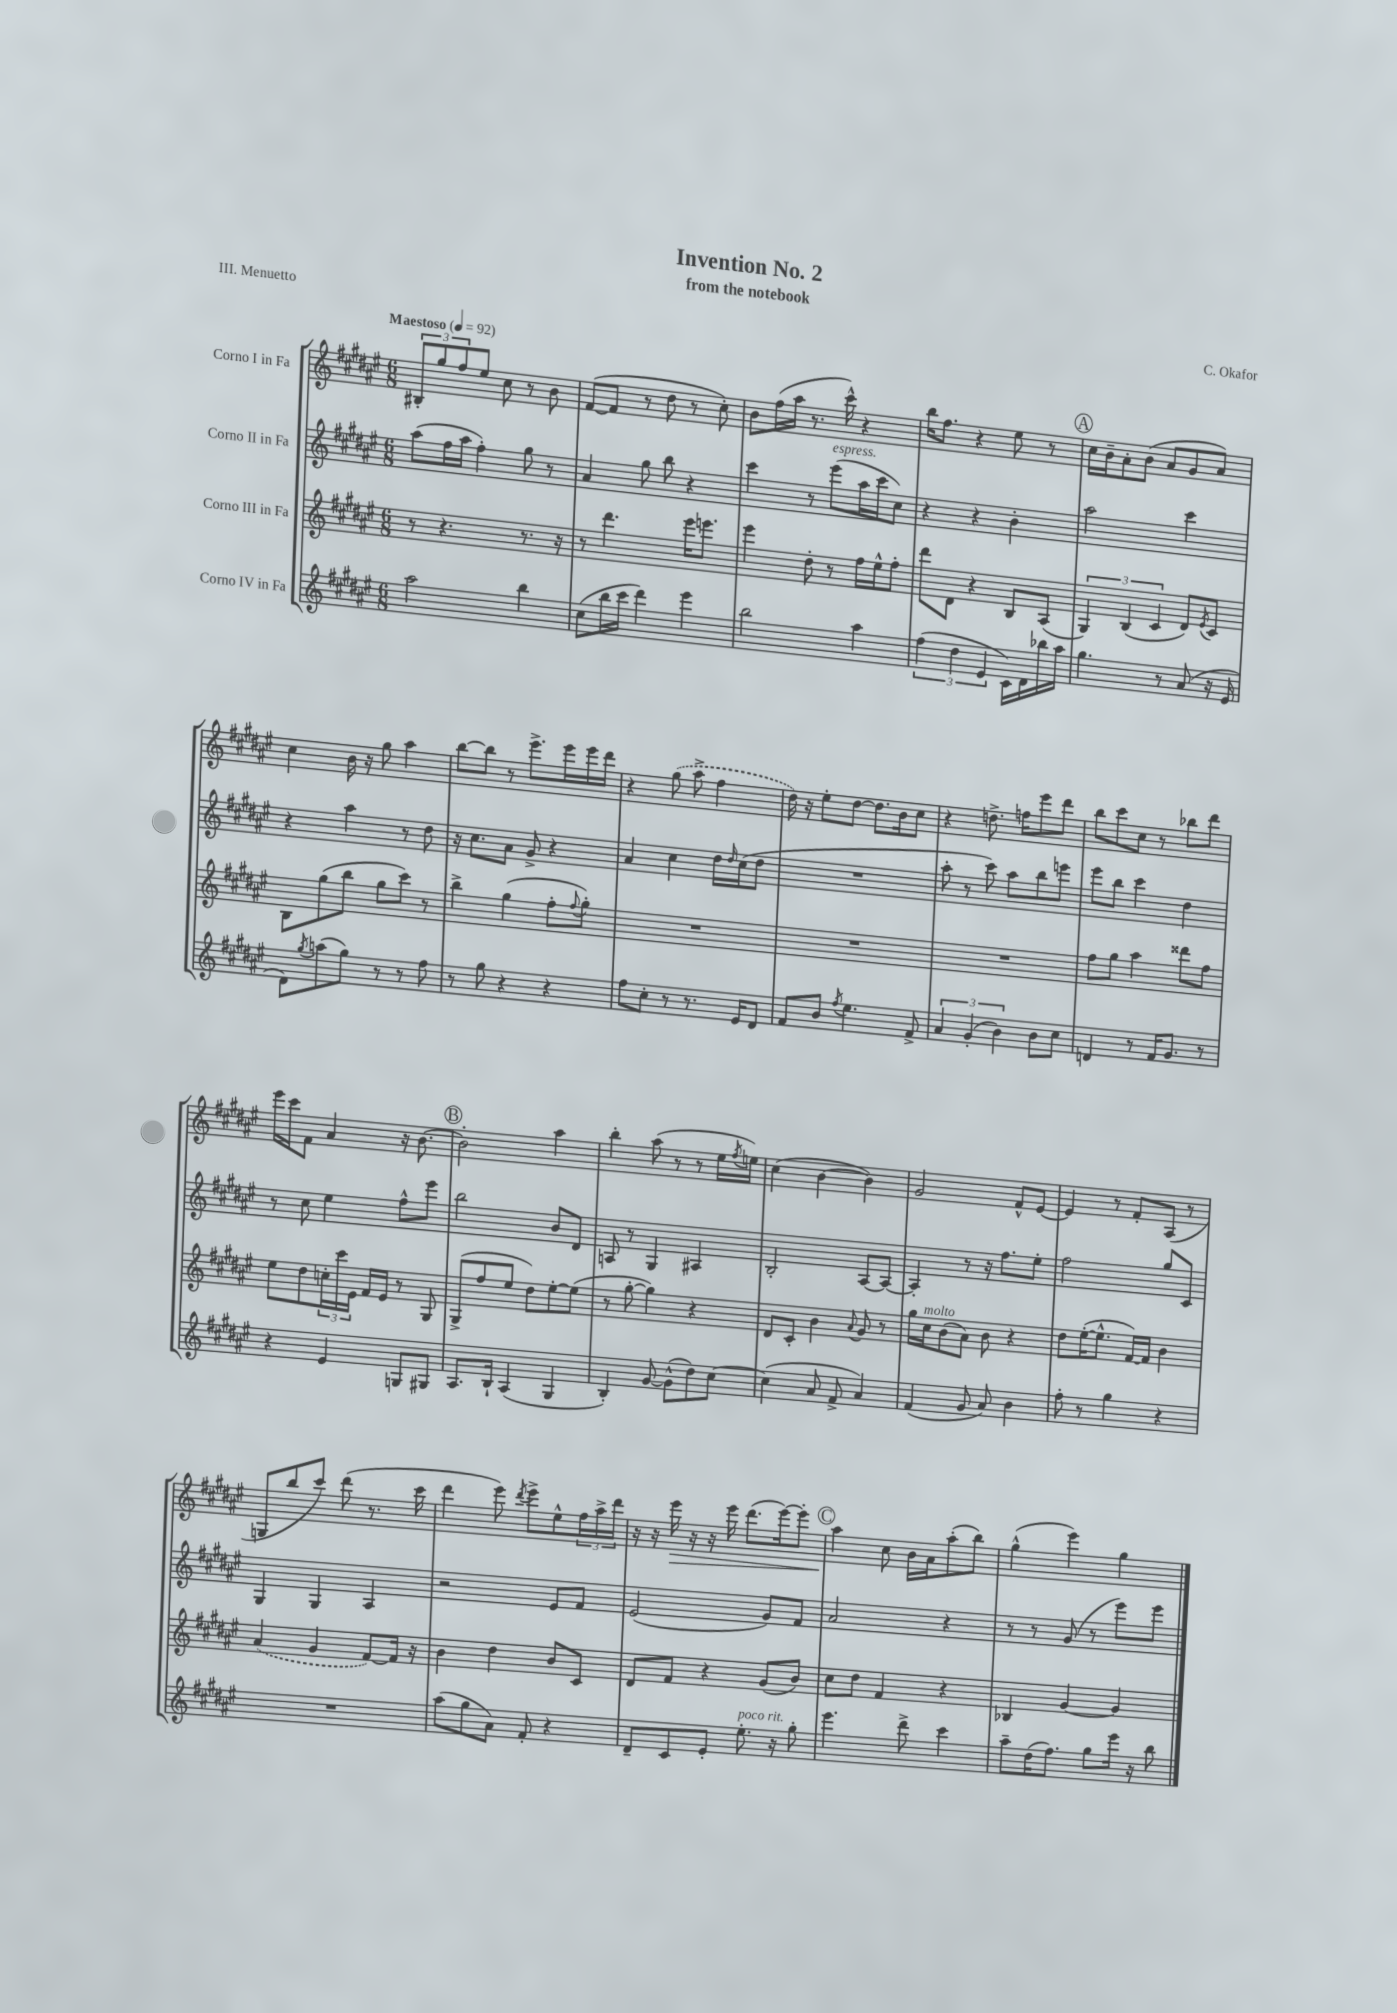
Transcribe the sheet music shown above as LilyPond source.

\header { title = "Invention No. 2" composer = "C. Okafor" subtitle = "from the notebook" piece = "III. Menuetto" }
<<
\new StaffGroup <<
\new Staff = "s0" \with { instrumentName = "Corno I in Fa" } {
    \clef treble \key fis \major \numericTimeSignature \time 6/8 \tempo "Maestoso" 4 = 92
    \tuplet 3/2 { bis8-. gis''8 fis''8 } eis''8 cis''8 r8 b'8 |
    fis'8~( fis'8 r8 dis''8 r8 cis''8-.) |
    b'8 fis''16( ais''16 r8. cis'''16-^) r4 |
    b''16 fis''8. r4 eis''8 r8 |
    \mark \markup { \circle "A" } cis''16 b'16-- ais'8-. b'8( ais'8 gis'8 ais'8) |
    cis''4 b'16 r16 gis''8 ais''4 |
    b''8~ b''8 r8 eis'''8.-> eis'''16 eis'''16 dis'''16 |
    r4 \once \slurDashed gis''8( ais''8-> fis''4 |
    dis''16) r16 eis''8-. dis''8~ dis''8. b'16 cis''8 |
    r4 d''8.-> f''16 eis'''8 dis'''8 |
    b''8 cis'''8 cis''8 r8 bes''8 dis'''8 |
    eis'''16 cis'''16 fis'8 ais'4 r16 b'8.~ |
    \mark \markup { \circle "B" } b'2-. ais''4 |
    b''4-. ais''8( r8 r8 eis''16 \acciaccatura { fis''8 } e''16) |
    cis''4( b'4~ b'4) |
    gis'2 fis'8-^ eis'8~ |
    eis'4 r8 fis'8-. ais8( r8 |
    g8 b''8 cis'''8) dis'''8( r8. cis'''16 |
    dis'''4 eis'''8) \acciaccatura { dis'''8 } eis'''8-> eis''8-^ \tuplet 3/2 { fis''16 ais''16-> dis'''16 } |
    r16 r16 eis'''16\> r16 r16 eis'''16 dis'''8.( eis'''16~) eis'''8-. |
    \mark \markup { \circle "C" } ais''4\! cis''8 b'16 ais'16 ais''8-.( b''8) |
    gis''4-^( eis'''4) gis''4 \bar "|." |
}
\new Staff = "s1" \with { instrumentName = "Corno II in Fa" } {
    \clef treble \key fis \major \numericTimeSignature \time 6/8
    ais''8( fis''16 ais''16 fis''4-.) gis''8 r8 |
    ais'4 gis''8 b''8 r4 |
    cis'''4 r8 eis'''8^\markup { \italic "espress." }( ais''16 cis'''16 cis''8) |
    r4 r4 b'4-. |
    \mark \markup { \circle "A" } ais''2 cis'''4 |
    r4 ais''4 r8 dis''8 |
    r16 cis''8. ais'8 gis'8-> r4 |
    ais'4 cis''4 dis''16 \grace { dis''16 } cis''16( dis''8 |
    R2. |
    ais''8-. r8 cis'''8) ais''8 b''8 e'''8 |
    eis'''8 b''8 cis'''4 dis''4 |
    r8 cis''8 eis''4 fis''8-^ eis'''8 |
    \mark \markup { \circle "B" } b''2 b'8 dis'8 |
    a8 r8 gis4 ais4 |
    b2-. ais8~ ais8~ |
    ais4-. r8 r16 fis''8. eis''8-. |
    fis''2 gis''8 cis'8 |
    gis4 gis4 ais4 |
    r2 eis'8 fis'8 |
    eis'2( gis'8) fis'8 |
    \mark \markup { \circle "C" } ais'2 r4 |
    r8 r8 gis'8( r8 eis'''8) eis'''8 \bar "|." |
}
\new Staff = "s2" \with { instrumentName = "Corno III in Fa" } {
    \clef treble \key fis \major \numericTimeSignature \time 6/8
    r8 r4. r8. r16 |
    r8 dis'''4. eis'''16 e'''8. |
    eis'''4 dis''8-. r8 fis''16 eis''16-^ fis''8-. |
    dis'''8 dis'8 r4 b8 ais8( |
    \mark \markup { \circle "A" } \tuplet 3/2 { gis4) b4( cis'4 } dis'8) \acciaccatura { eis'8 } cis'8 |
    b8 gis''8( b''8 gis''8 cis'''8) r8 |
    b''4-> gis''4( fis''8-. \appoggiatura { fis''8 } gis''8-.) |
    R2. |
    R2. |
    R2. |
    fis''8 gis''8 ais''4 disis'''8 fis''8 |
    eis''8 dis''8 \tuplet 3/2 { c''16-. cis'''16 eis'16 } fis'16 eis'16 r8 gis8 |
    \mark \markup { \circle "B" } gis8->( fis''8 eis''8 dis''8) eis''8~-. eis''8( |
    r8 gis''8~-. gis''4) r4 |
    dis'8 cis'8-. b'4 \appoggiatura { ais'8 } gis'8 r8 |
    gis''16 cis''16^\markup { \italic "molto" } b'8( ais'8) b'8 r4 |
    dis''8 eis''16~-.( eis''8.-^ fis'16~) fis'16 b'4 |
    \once \slurDashed ais'4( gis'4 fis'8~) fis'16 r16 |
    b'4 dis''4 b'8 cis'8 |
    dis'8 fis'8 r4 gis'8( b'8) |
    \mark \markup { \circle "C" } cis''8 dis''8 fis'4 r4 |
    bes4 gis'4~ gis'4 \bar "|." |
}
\new Staff = "s3" \with { instrumentName = "Corno IV in Fa" } {
    \clef treble \key fis \major \numericTimeSignature \time 6/8
    ais''2 b''4 |
    cis''8( b''16 cis'''16 dis'''4) eis'''4 |
    b''2 ais''4 |
    \tuplet 3/2 { fis''4( dis''4 eis'4 } cis'16) dis'16 bes''16 ais''16 |
    \mark \markup { \circle "A" } gis''4. r8 ais'8( r16 eis'16 |
    dis'8) \acciaccatura { gis''8 } a''8( gis''8) r8 r8 fis''8 |
    r8 gis''8 r4 r4 |
    fis''8 cis''8-. r8 r8. eis'16 dis'8 |
    fis'8 b'8 \acciaccatura { fis''8 } eis''4. fis'8-> |
    \tuplet 3/2 { ais'4 gis'4-.( b'4) } b'8 cis''8 |
    d'4 r8 fis'16 gis'8. r8 |
    r4 eis'4 g8 gis8 |
    \mark \markup { \circle "B" } ais8. b16-! ais4( gis4 |
    b4-.) gis'8~ gis'8-^( dis''8) cis''8~ |
    cis''4( ais'8 fis'8-> ais'4) |
    fis'4( gis'8 ais'8) b'4 |
    fis''8-. r8 gis''4 r4 |
    R2. |
    ais''8( gis''8 ais'8) fis'8-. r4 |
    dis'8-- cis'8 eis'8-. eis''8.-.^\markup { \italic "poco rit." } r16 gis''8-. |
    \mark \markup { \circle "C" } eis'''4. dis'''8-> cis'''4 |
    ais''8-- dis''16( fis''8.) gis''8 eis'''16 r16 b''8 \bar "|." |
}
>>
>>
\layout { \context { \Score \remove "Bar_number_engraver" } }
